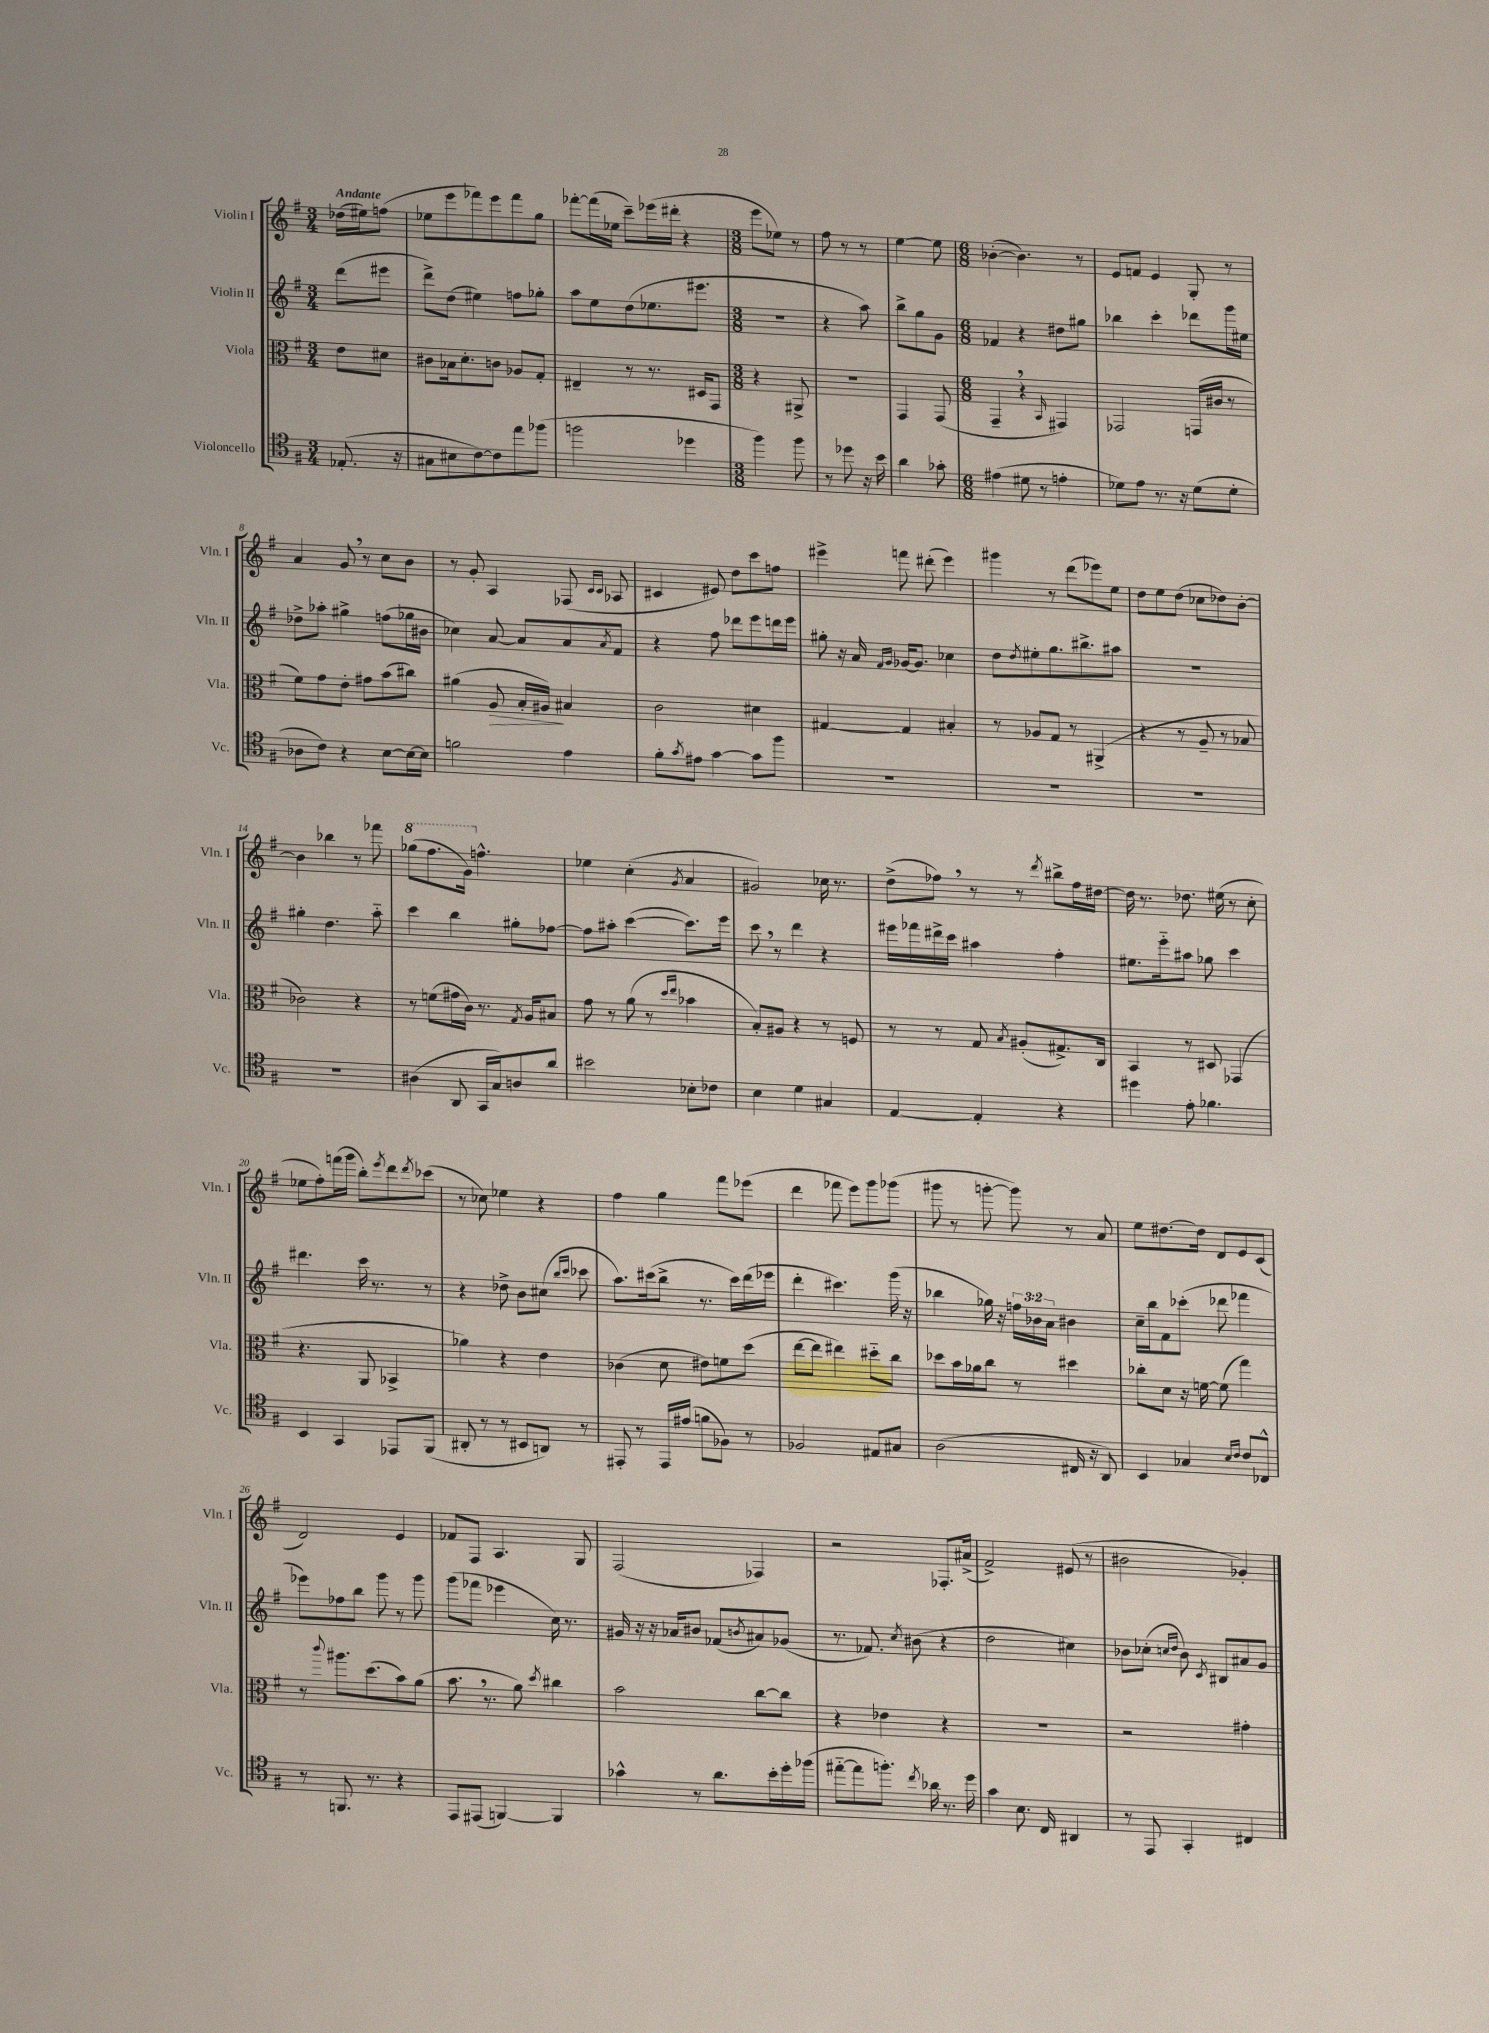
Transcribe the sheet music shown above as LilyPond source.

<<
\new StaffGroup <<
\new Staff = "s0" \with { instrumentName = "Violin I" shortInstrumentName = "Vln. I" } {
    \clef treble \key g \major \numericTimeSignature \time 3/4 \partial 4 \tempo "Andante"
    des''16( eis''16) f''8( |
    ees''8 e'''8 fes'''8) e'''8 fes'''8 g''8 |
    fes'''8~-. fes'''16( ees''16 c'''8--) ees'''16( dis'''16-. r4 |
    \numericTimeSignature \time 3/8 e'''8 ees''8) r8 |
    fis''8 r8 r8 |
    e''4~ e''8 |
    \numericTimeSignature \time 6/8 bes'4~-.( bes'4.) r8 |
    e'8 f'8 e'4 g8-. r8 |
    a'4 g'8 \breathe r8 c''8 b'8 |
    r8 g'8-. a4 fes8( \grace { c'16 c'16 } aes8 |
    cis'4 eis'8) d''8 c'''8 f''8 |
    eis'''4-> f'''8 dis'''8-.( eis'''4) |
    gis'''4 r8 d'''8( ees'''8) e''8 |
    d''8 e''8 d''8( ces''8 des''8) b'8~-. |
    b'4 bes''4 r8 fes'''8 |
    \ottava #1 ges'''8( fis'''8. g''16) \ottava #0 f''4.-^ |
    ees''4 c''4-.( \acciaccatura { g'8 } a'4 |
    gis'2) ces''16 r8. |
    d''8->( fes''8) \breathe r8 r8 \acciaccatura { d'''8 } bis''8-> fes''16 dis''16~ |
    dis''16 r8. des''8. eis''16( r8 c''8-. |
    ees''8 fis''8-.) f'''16( g'''16 b''8-.) \acciaccatura { e'''8 } d'''8 \acciaccatura { d'''8 } ces'''8( |
    r8 ces''8) ees''4 r4 |
    fis''4 g''4 fis'''8 ees'''8( |
    d'''4 fes'''8 e'''8) g'''8 ges'''8( |
    gis'''8 r8 g'''8~-. g'''8) r8 a'8 |
    e''8 dis''8.~ dis''16 d'8 e'8 c'8( |
    d'2) e'4 |
    fes'8 fis8 a4. g8 |
    fis2( fes4) |
    r2 fes8.-. ais'16->( |
    fis'2->) eis'8( r8 |
    bis'2 ges'4-.) \bar "|." |
}
\new Staff = "s1" \with { instrumentName = "Violin II" shortInstrumentName = "Vln. II" } {
    \clef treble \key g \major \numericTimeSignature \time 3/4 \override Staff.TupletNumber.text = #tuplet-number::calc-fraction-text \partial 4
    d'''8( eis'''8 |
    d'''8->) d''8( eis''4) f''8 ges''8-. |
    a''8 e''8 d''8( ees''8. eis'''8. |
    \numericTimeSignature \time 3/8 R4. |
    r4 a''8) |
    b''8-> g''8 g'8 |
    \numericTimeSignature \time 6/8 fes'4 r4 dis''8 gis''8 |
    bes''4 c'''4-. des'''8 g'''16 eis''16 |
    des''8-> aes''8-. gis''4-> f''8( ges''16 bis'16 |
    ces''4) a'8~ a'8 a'8 \acciaccatura { a'8 } fis'8 |
    r4 fis''8 des'''8 e'''8 d'''16 e'''16 |
    gis''8-. r16 a'16 \grace { fis'16 g'16 } ges'16~ ges'8. ces''4 |
    d''8 \acciaccatura { d''8 } eis''8-. g''8. bis''8.-> ais''8 |
    R2. |
    gis''4-. d''4. a''8-_ |
    c'''4 b''4 gis''8-. fes''8~ |
    fes''8 ais''8-. c'''4~( c'''8.) e'''16 |
    c'''8 \breathe r8 d'''4 r4 |
    eis'''16 fes'''16 dis'''16-> c'''16 ais''4 fis''4-. |
    eis''8. e'''16-_ ais''8 ges''8 c'''4 |
    dis'''4. c'''16 r8. r8 |
    r4 des''8-> b'8 cis''8( \grace { b''16 c'''16 } ces'''8 |
    a''8.) cis'''16( b''8-> r8. cis'''16) d'''16( ees'''16 |
    d'''4-. cis'''4.) g'''16( r16 |
    bes''4 ges''16) r16 \tuplet 3/2 { f''16 bes'16 a'16 } bis'4 |
    c''16-- b''16 fis'8 ces'''8-.( des'''8 fes'''4 |
    ees'''8) fes''8 b''8 g'''8 r8 g'''8 |
    g'''8( fes'''8 ees'''4 c''16) r8. |
    gis'16 r16 r16 aes'16 bis'8 fes'8( \acciaccatura { b'8 } ais'8) ges'8( |
    r8. fes'8.) \acciaccatura { c''8 } bis'8( r4 |
    d''2 cis''4) |
    bes'8 ces''8-.( \grace { c''16 d''16 } bes'8) \acciaccatura { c'8 } bis8 ais'8 g'8 \bar "|." |
}
\new Staff = "s2" \with { instrumentName = "Viola" shortInstrumentName = "Vla." } {
    \clef alto \key g \major \numericTimeSignature \time 3/4 \partial 4
    e'8 dis'8 |
    cis'8 bes16 d'8.-. c'8 aes8 g8-. |
    eis4-- r8 r8. dis16 g,8 |
    \numericTimeSignature \time 3/8 r4 ais,8-> |
    R4. |
    g,4 g,8( |
    \numericTimeSignature \time 6/8 g,4-- \breathe r4 \grace { b,16 } gis,4) |
    ges,2 g,16( cis'16 r8 |
    fis'8) g'8 e'8-. gis'8 b'8( cis''8) |
    ais'4( a8\> b16-. ais16\!) bis4 |
    c'2 dis'4 |
    gis4~ gis4 bis4-. |
    r8 aes8 g8 r8 ais,4->( |
    r4 r8 a8-- r8 bes8 |
    ces'2) r4 |
    r8 f'8( gis'16 c'16) r8. \acciaccatura { g8 } a16 bis8 |
    g'8 r8 a'8( r8 \grace { d''16 e''16 } bes'4 |
    b8-.) ais8 r4 r8 f8 |
    r8 r8 g8 \acciaccatura { b8 } ais8-.( gis8.->) c16 |
    b,4 r8 dis8 ges,4( |
    r4. a,8 bes,4-> |
    aes'4) r4 e'4 |
    ces'4( d'8 eis'8) f'8 d''8( |
    e''8~ e''8 eis''4) dis''8-_ c''8 |
    des''8 b'16 aes'16 c''8 r8 dis''4 |
    ces''8-. d'8 r16 f'16~ f'8( g''4) |
    r8 \appoggiatura { c'''8 } ais''8. d''8.( b'8) a'8( |
    b'8. \breathe r8. a'8) \acciaccatura { d''8 } cis''4 |
    b'2 c''8~ c''8 |
    r4 ees'4 r4 |
    R2. |
    r2 gis'4-. \bar "|." |
}
\new Staff = "s3" \with { instrumentName = "Violoncello" shortInstrumentName = "Vc." } {
    \clef tenor \key g \major \numericTimeSignature \time 3/4 \partial 4
    ees8.-.( r16 |
    gis8 bis8 c'8~) c'8 e''8 fes''8( |
    f''2 des''4 |
    \numericTimeSignature \time 3/8 fis''4) fis''8 |
    r8 des''8 r16 b'16 |
    a'4 ges'8-. |
    \numericTimeSignature \time 6/8 eis'4( dis'8 r8 e'4-. |
    des'8) e'8 r8. r16 des'8( des'8-. |
    aes8 c'8) r4 b8~ b16~ b16 |
    f'2 e'4 |
    fis'8-. \acciaccatura { g'8 } eis'8 g'4~ g'8 fis''8 |
    R2. |
    R2. |
    R2. |
    R2. |
    ais4( a,8 g,16 g16) a8 a'8 |
    bis'2 bes8-. ces'8 |
    b4 d'4 gis4 |
    e4~ e4-. r4 |
    dis''4 e'8-. fes'4. |
    b,4 g,4 ees,8 fis,8( |
    ais,8-. r8 r8 bis,8 a,8) r8 |
    eis,8-. r8 eis,16 eis'16( f'8 fes8) r8 |
    fes2 eis8 gis8 |
    a2( cis16 r16 a,8) |
    b,4 ges4 \grace { b16 c'16 } c'8 ces8-^ |
    r8 f,8. r8. r4 |
    e,8 eis,8( f,4~) f,4 |
    ges'4-^ r8 a'8. b'16-. d''16-. fes''16( |
    eis''8~-_ eis''8 f''8.-.) \acciaccatura { c''8 } aes'16 r8. d''16 |
    g'4 b8. c16 ais,4 |
    r8 e,8 g,4-. cis4 \bar "|." |
}
>>
>>
